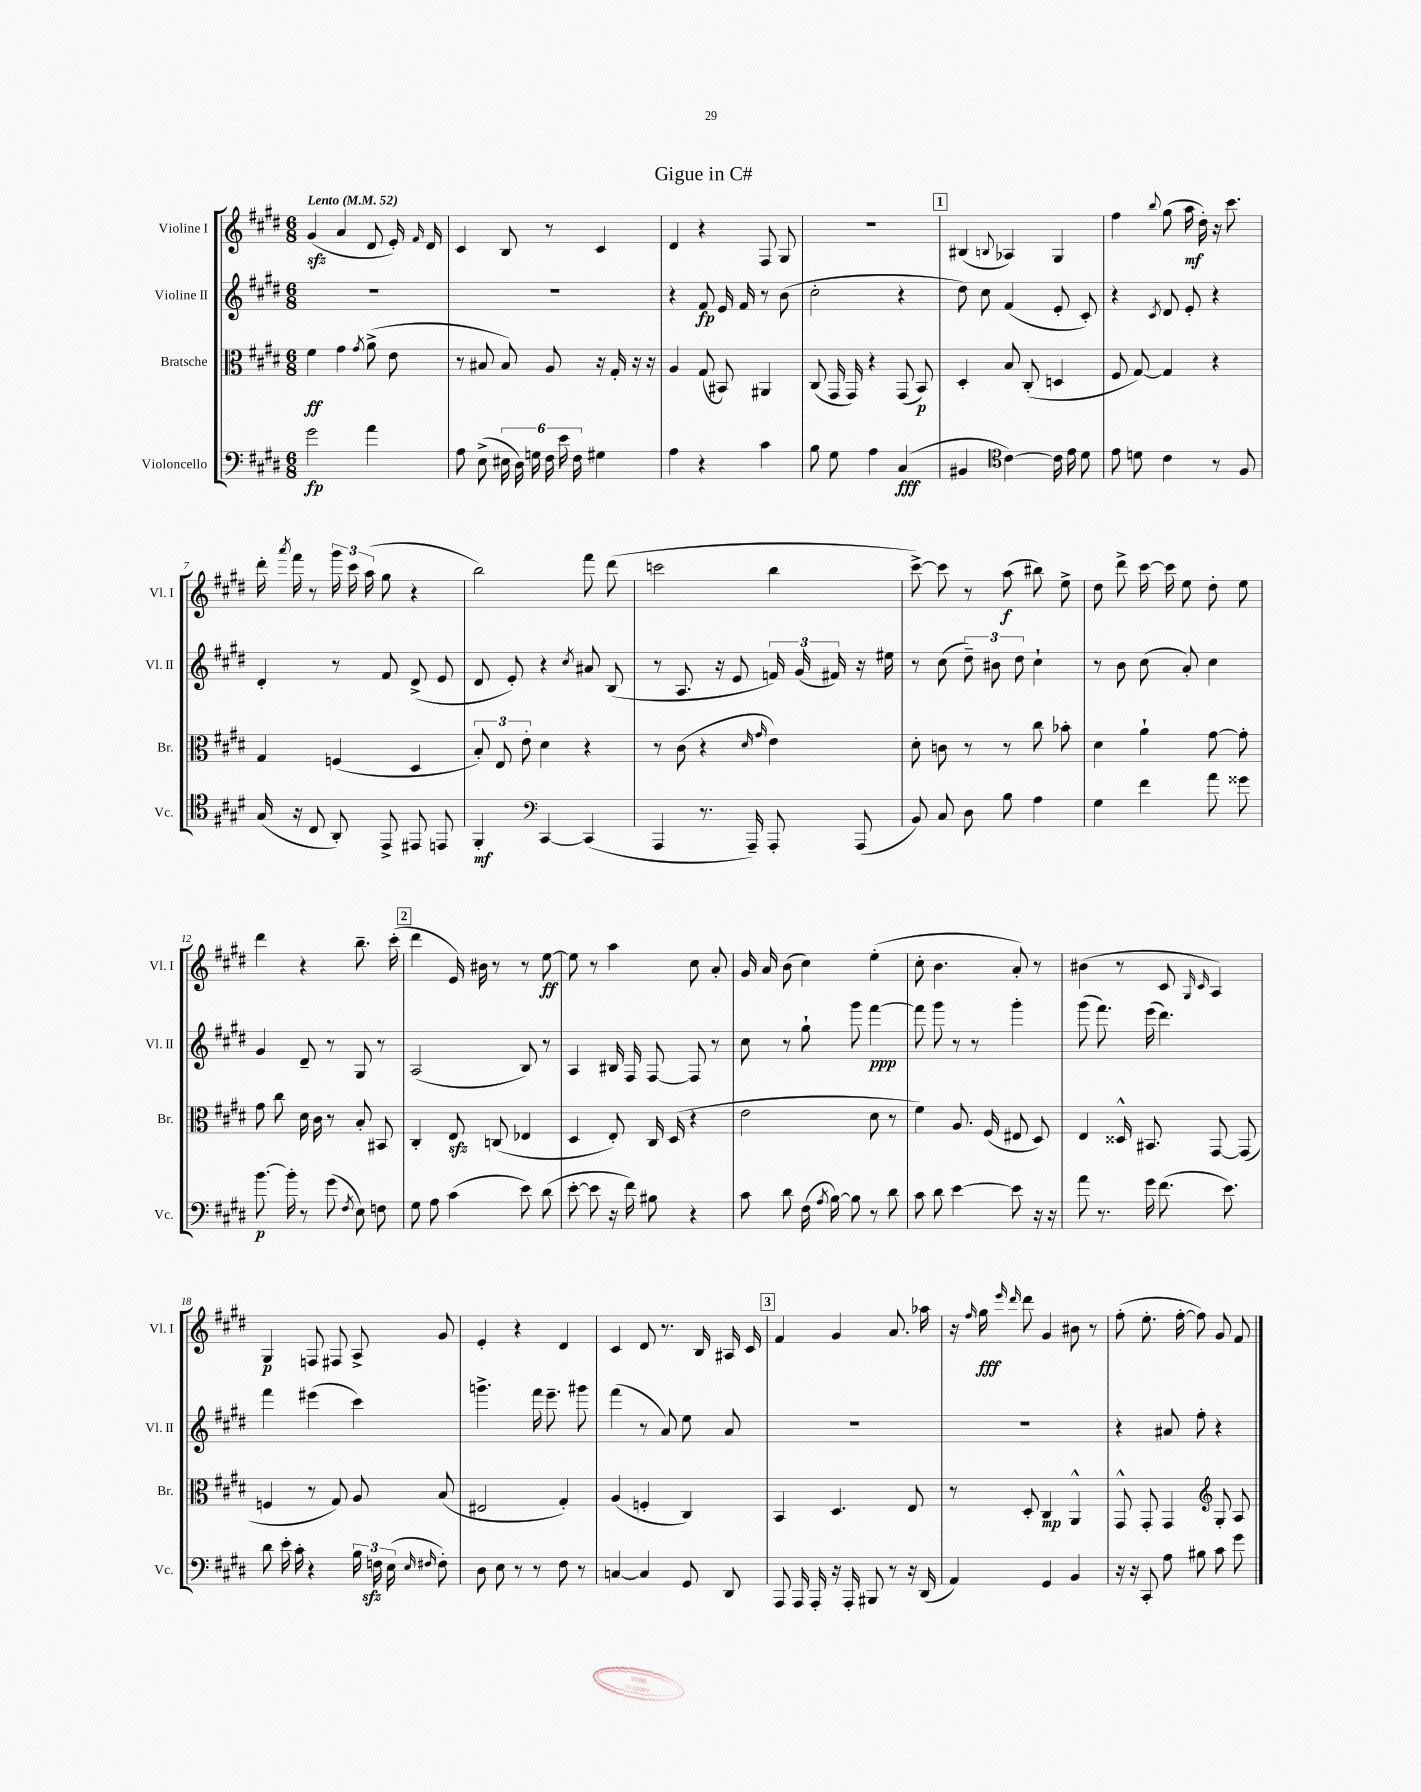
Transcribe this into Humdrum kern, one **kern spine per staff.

**kern	**kern	**kern	**kern
*staff4	*staff3	*staff2	*staff1
*clefF4	*clefC3	*clefG2	*clefG2
*k[f#c#g#d#]	*k[f#c#g#d#]	*k[f#c#g#d#]	*k[f#c#g#d#]
*M6/8	*M6/8	*M6/8	*M6/8
*MM52	*MM52	*MM52	*MM52
2g#	4f#	2.r	(4g#
.	4g#	.	4a
.	8qg#	.	.
4a	(8a^	.	8d#
.	8e	.	16e')
.	.	.	16qqf#
.	.	.	16d#
=	=	=	=
8A	8r	2.r	4c#
(8E^	8B#	.	.
24E#	8B#)	.	8B
24D#)	.	.	.
24G	.	.	.
24F#	8A	.	8r
24e	.	.	.
24F#	.	.	.
4G#	16r	.	4c#
.	16G#'	.	.
.	16r	.	.
.	16r	.	.
=	=	=	=
4A	4A	4r	4d#
4r	(8G#	8f#	4r
.	8BB#)	16e	.
.	.	16f#	.
4c#	4AA#	8r	8F#
.	.	(8b	8G#
=	=	=	=
8B	(8C#	2cc#'	2.r
8G#	16GG#	.	.
.	16GG#)	.	.
4A	4r	.	.
(4C#	(8GG#	4r	.
.	8BB)	.	.
=	=	=	=
4BB#	4D#'	8dd#)	(4B#
.	.	8cc#	.
*clefC4	*	*	*
.	.	.	8qqB
[4c#)	8B	(4f#	4A-)
.	(8C#'	.	.
16c#]	4D	8e'	4G#
16e	.	.	.
8d#	.	8c#')	.
=	=	=	=
8e	8F#	4r	4ff#
8d	[8G#)	.	.
.	.	8qc#	8qqbb
4c#	4G#]	8d#	(8gg#
.	.	8e'	16aa
.	.	.	16dd#')
8r	4r	4r	16r
.	.	.	8.ccc#
8F#	.	.	.
=	=	=	=
(16G#	4G#	4d#'	16ddd#'
.	.	.	8qaaa
16r	.	.	16fff#
8C#	.	.	8r
8AA')	(4F	8r	24ggg#
.	.	.	24ccc#
.	.	.	(24aa
8EE^	.	8f#	8gg#
8EE#	4D#	(8d#^	4r
8EE	.	8e	.
=	=	=	=
4FF#'	12B')	8d#	2bb)
.	12E	.	.
.	.	8e')	.
.	12e'	.	.
*clefF4	*	*	*
[4CC#	4d#	4r	.
.	.	8qcc#	.
(4CC#]	4r	8a#	8fff#
.	.	(8B	(8ddd#
=	=	=	=
4AAA	8r	8r	2ccc
.	(8c#	8.A	.
8.r	4r	.	.
.	.	16r	.
.	.	8e	.
16AAA~)	.	.	.
.	16qqd#	.	.
.	16qqg#	.	.
8AAA'	4e)	24f)	4bb
.	.	(24g#	.
.	.	24f#)	.
(8AAA	.	16r	.
.	.	16ee#	.
=	=	=	=
8BB)	8d#'	8r	[8ccc#^)
8C#	8c	(8cc#	8ccc#]
8D#	8r	12dd#~)	8r
.	.	12b#	.
8B	8r	.	(8aa
.	.	12dd#	.
4A	8cc#	4cc#`	8bb#)
.	8b-'	.	8ee^
=	=	=	=
4G#	4d#	8r	8dd#
.	.	8b	8ddd#^
4f#	4a`	(8cc#	[16ccc#
.	.	.	16ccc#]
.	.	8a')	8ee
8a	[8g#	4cc#	8dd#'
8g##	8g#']	.	8ee
=	=	=	=
[8.b	8g#	4g#	4ddd#
.	8cc#	.	.
16b']	.	.	.
8r	16d#	8d#~	4r
.	16c#	.	.
(8g#	8r	8r	.
8qF#	.	.	.
8E)	8B'	8G#	8.bb~
8F	8BB#	8r	.
.	.	.	(16ccc#'
=	=	=	=
8G#	4C#'	(2A	4ddd#
8A	.	.	.
(4c#	8E	.	16e)
.	.	.	16b#
.	(8C	.	8r
8e)	4E-	8B)	8r
(8d#	.	8r	[8ee
=	=	=	=
[8e'	4D#	4A	8ee]
8e]	.	.	8r
16r	8E')	16B#	4aa
16f#)	.	16F#	.
8B#	16C#	[8F#	.
.	(16D#	.	.
4r	4r	8F#]	8cc#
.	.	8r	8a'
=	=	=	=
8c#	2e	8cc#	16g#
.	.	.	16a
8d#	.	8r	(8b
(16F#	.	8gg#`	4cc#)
8qA	.	.	.
[16B)	.	.	.
8B]	.	8ggg#	.
8r	8d#	[4fff#	(4ee'
8d#	8r	.	.
=	=	=	=
8c#	4f#)	8fff#]	8cc#'
8d#	.	8ggg#	4.b
[4e	8.A	8r	.
.	.	8r	.
.	(16F#	.	.
8e]	8E#	4ggg#'	8a')
16r	8D#)	.	8r
16r	.	.	.
=	=	=	=
8a	4E	(8ggg#	(4b#
8.r	.	8.fff#)	.
.	16D##^^	.	8r
16g#	8.BB#	(16eee	.
(8.f#	.	4.ddd#)	8c#
.	.	.	16qqG#
.	.	.	16qqc#
.	[8GG#	.	4A)
8.e)	.	.	.
.	(8GG#]	.	.
=	=	=	=
8d#	4F	4fff#	4G#
16e'	.	.	.
16c#'	.	.	.
4r	8r	(4eee#	8F
.	8G#)	.	8F#
24B	8A	4ccc#)	8A^
24F	.	.	.
(24E	.	.	.
16qqE	.	.	.
16qqF#	.	.	.
8F#')	(8B	.	8g#
=	=	=	=
8D#	2E#	4.ggg^	4e'
8E	.	.	.
8r	.	.	4r
8r	.	16fff#	.
.	.	8.eee~	.
8F#	4G#')	.	4d#
8r	.	8ggg#	.
=	=	=	=
[4C	(4A	(4fff#	4c#
4C]	4F'	8r	8d#
.	.	8a)	8.r
8GG#	4C#)	8ee	.
.	.	.	16B
8DD#	.	8a	16A#
.	.	.	16c#
=	=	=	=
8AAA	4BB	2.r	4f#
16AAA	.	.	.
16AAA'	.	.	.
16r	4.D#	.	4g#
16AAA'	.	.	.
8BBB#	.	.	.
8r	.	.	8.a
16r	8E	.	.
(16DD#	.	.	16aa-
=	=	=	=
4AA)	8r	2.r	16r
.	.	.	16qqff#
.	.	.	16gg#
.	.	.	16qqeee
.	.	.	16qqddd#
.	8D#'	.	8ddd#
4GG#	4C#	.	4g#
4BB	4AA^^	.	8b#
.	.	.	8r
=	=	=	=
16r	8GG#^^	4r	(8ff#'
16r	.	.	.
8CC#'	8GG#'	.	8.ee'
8A	4GG#	8a#	.
.	.	.	[16ff#'
8B#	.	8ff#'	8ff#])
*	*clefG2	*	*
8c#	8G#'	4r	8g#
8g#	8A	.	8f#
==	==	==	==
*-	*-	*-	*-
